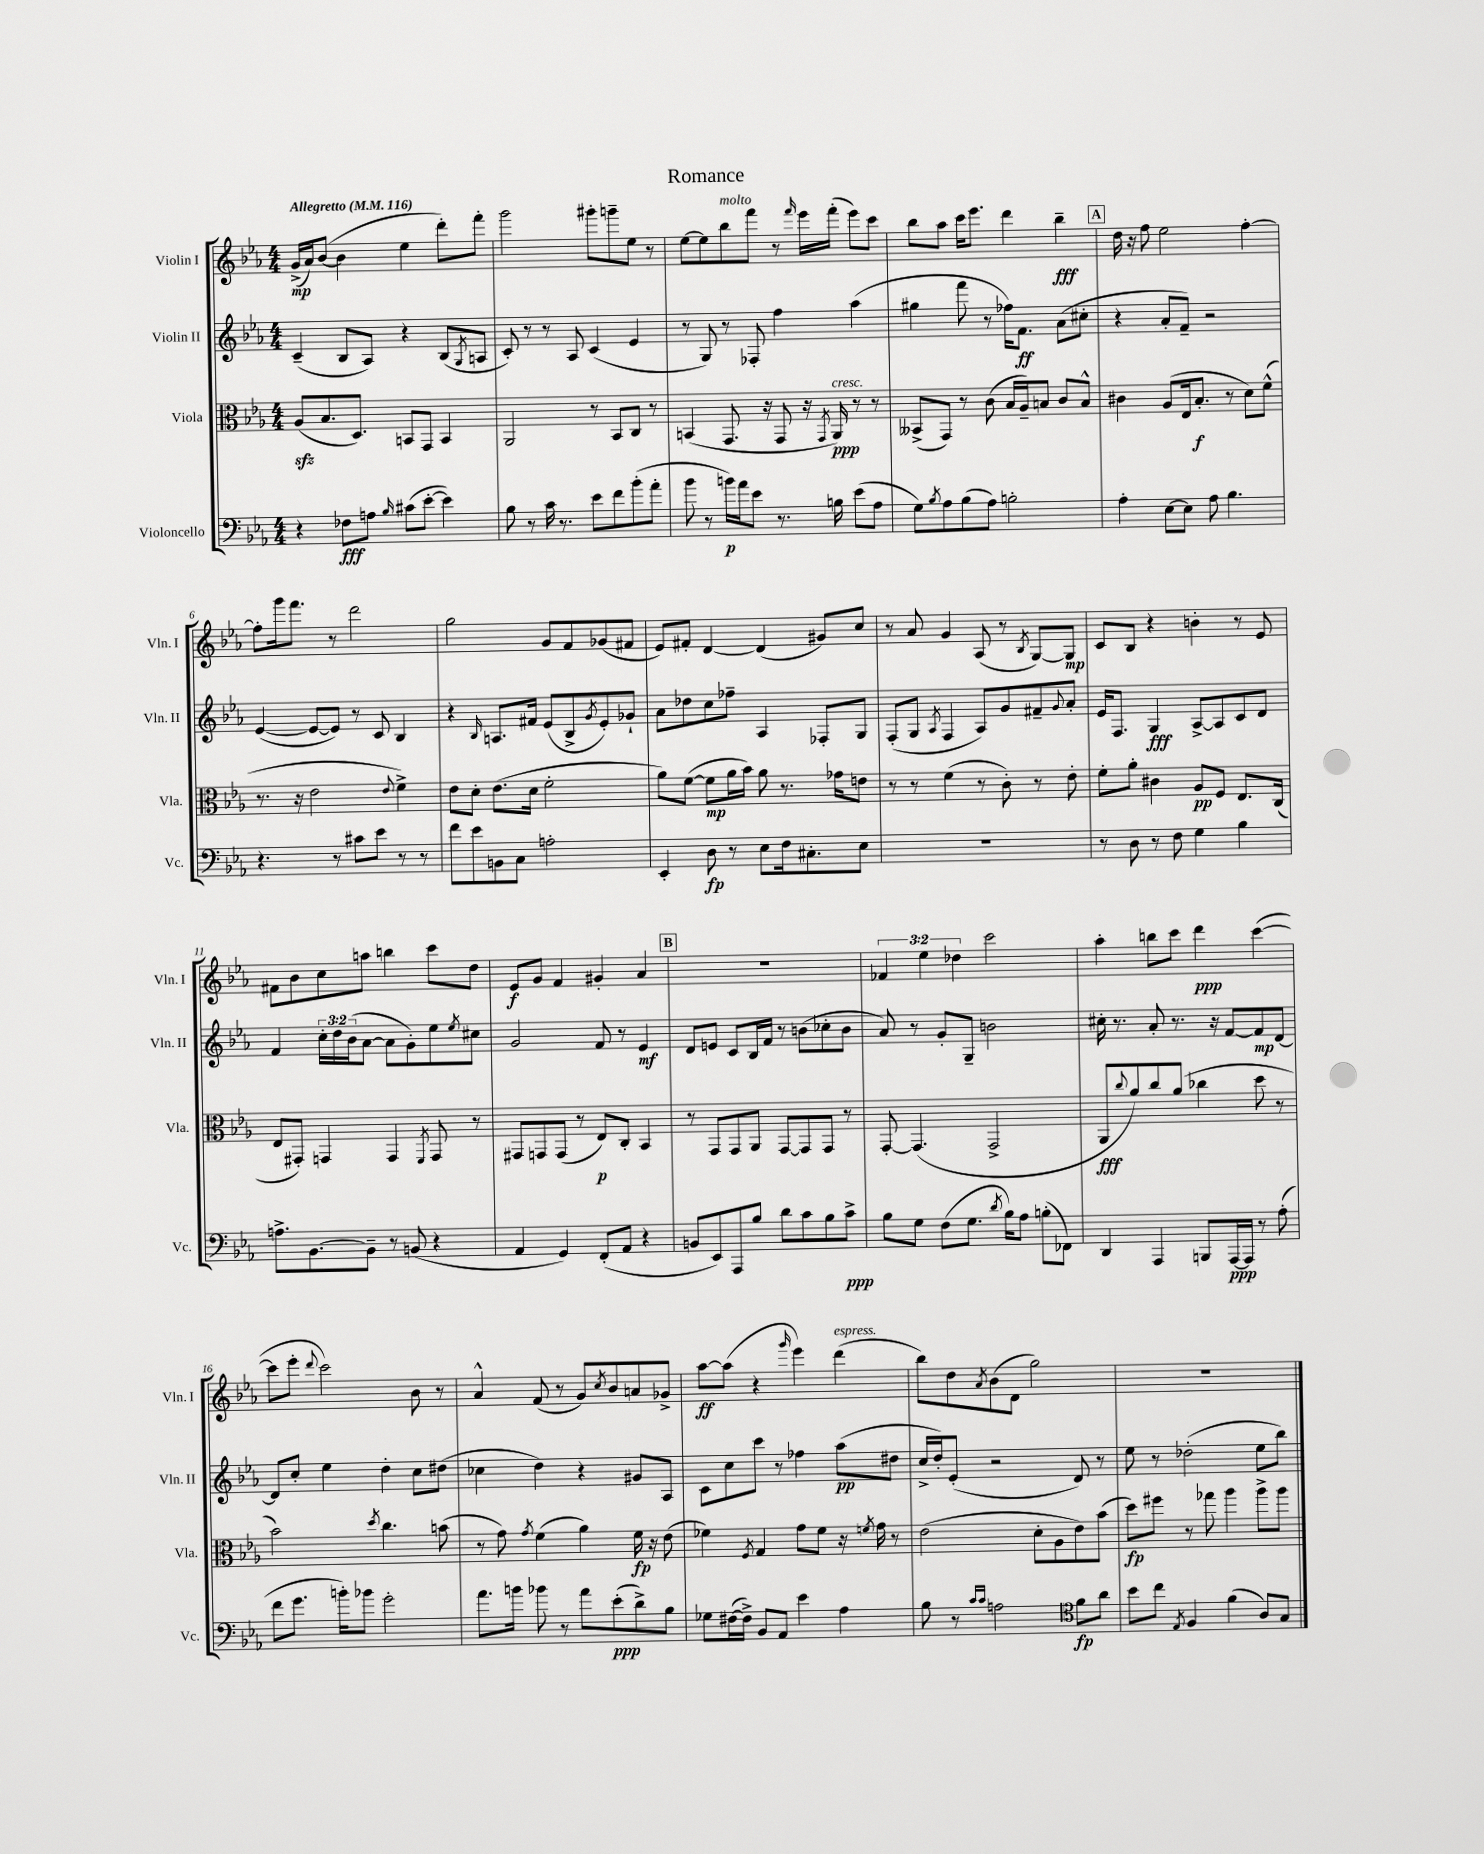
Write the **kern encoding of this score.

**kern	**kern	**kern	**kern
*staff4	*staff3	*staff2	*staff1
*clefF4	*clefC3	*clefG2	*clefG2
*k[b-e-a-]	*k[b-e-a-]	*k[b-e-a-]	*k[b-e-a-]
*M4/4	*M4/4	*M4/4	*M4/4
*MM116	*MM116	*MM116	*MM116
4r	(8A-	(4c~	(16g^
.	.	.	16a-)
.	8.B-	.	([8b-
8F-	.	8B-	4b-]
.	8.D)	.	.
8A	.	8A-)	.
16qqB-	.	.	.
(8c#	8BB	4r	4ee-
[8e-'	8GG	.	.
4e-])	4BB	(8B-	8ddd')
.	.	8qG	.
.	.	8A	8fff'
=	=	=	=
8B-	2AA-	8c')	2ggg
8r	.	8r	.
16c	.	8r	.
8.r	.	.	.
.	.	8A-	.
8e-	8r	(4c	8ggg#'
8f	8BB-	.	8ggg~
(8b-'	8C	4e-	8ee-
8a-'	8r	.	8r
=	=	=	=
8b-	(4BB	8r	[8ee-
8r	.	8G)	8ee-]
16b)	8.GG	8r	8bb-
16a-	.	.	.
8e-	.	8F-'	8fff
.	16r	.	.
8.r	8GG	4ff	8r
.	.	.	16qqfff
.	16r	.	16eee-
.	8qGG	.	.
16B	16AA-)	.	(16fff'
(8e-	8r	(4aa-	8eee-)
8A-	8r	.	8ccc
=	=	=	=
8G)	(8BB--^	4gg#	8bb-
8qB-	.	.	.
8A-	8GG)	.	8aa-
(8B-	8r	8fff	16ccc
.	.	.	8.eee-
8A-)	(8c	8r	.
2B'	16B-	16ff-)	4ddd
.	16A-~)	8.f	.
.	8B	.	.
.	8c	(8a-	4bb-~
.	8B^^	8cc#'	.
=	=	=	=
4A-'	4c#	4r	16dd
.	.	.	16r
.	.	.	8ff
[8E-	(8A-	8a-'	2ee-
8E-]	16E-	8f~)	.
.	8.B-'	.	.
8A-	.	2r	.
4.B-	8r	.	.
.	8d)	.	[4ff'
.	(8f^^	.	.
=	=	=	=
4.r	8.r	([4e-	8ff']
.	.	.	16ggg
.	16r	.	8.fff
.	2e-	8e-_	.
8r	.	8e-])	8r
8c#	.	8r	2ddd
8e-	.	8c	.
.	8qqe-	.	.
8r	4f^)	4B-	.
8r	.	.	.
=	=	=	=
8f	8e-	4r	2gg
8e-	8d'	.	.
.	.	16qqB-	.
8BB	(8.e-	8.A	.
8C	.	.	.
.	16d	16f#	.
2A'	2f'	(8e-	8g
.	.	8B-^	8f
.	.	8qg	.
.	.	8e-')	(8g-
.	.	8g-`	8f#
=	=	=	=
4EE-'	8a-)	8a-	8e-)
.	([8f	8dd-	8f#'
8D	8f]	8cc	[4d
8r	16a-	8ff-~	.
.	16b-)	.	.
8E-	8a-	4A-	(4d]
16F	8.r	.	.
8.C#'	.	.	.
.	.	8F-'	8g#)
.	16g-	.	.
8E-	8e	8G	8cc
=	=	=	=
1r	8r	(8F'	8r
.	8r	8G	8a-
.	.	8qA-	.
.	(4f	4F	4g
.	8r	8A-)	(8A-
.	8c')	8g	8r
.	.	.	8qB-
.	8r	8f#~	[8G)
.	.	8qqg	.
.	8e-'	8a-'	8G]
=	=	=	=
8r	8f'	16e-	8c
.	.	8.F	.
8D	8a-'	.	8B-
8r	4c#	4G	4r
8F	.	.	.
4G	8A-	[8A-^	4b'
.	8F	8A-]	.
4B-	8.E-	8c	8r
.	.	8d	8e-
.	(16C	.	.
=	=	=	=
8.A^	8E-	4f	8f#
.	8GG#')	.	8b-
[8.BB-	.	.	.
.	4GG	24cc'	8cc
.	.	24dd	.
.	.	(24b-	.
8BB-~]	.	[8a-	8aa
8r	4GG	8a-]	4bb
(8BB	.	8g')	.
.	8qFF	.	.
4r	8GG	8ee-	8ccc
.	.	8qee-	.
.	8r	8cc#	8dd
=	=	=	=
4AA-	8GG#	2g	8e-
.	8GG	.	8g
4GG)	(8GG	.	4f
.	8r	.	.
(8FF'	8E-)	8f	4g#'
8AA-	8C'	8r	.
4r	4BB-	4e-	4a-
=	=	=	=
8BB	8r	8d	1r
8EE-)	8GG	8e	.
8AAA-	8GG	8c	.
8B-	8AA-	16B-	.
.	.	16f	.
8d	[8GG	8r	.
8c	8GG]	(8b	.
8B-	8GG	8cc-'	.
8c^	8r	8b	.
=	=	=	=
8B-	[8GG'	8a-)	6f-
8G	(4.GG]	8r	.
.	.	.	6ee-
(8F	.	8g'	.
.	.	.	6dd-
8.G	.	8G~	.
.	2GG^	2b	2ccc
8qd	.	.	.
16B-)	.	.	.
8A-	.	.	.
(8B'	.	.	.
8FF-)	.	.	.
=	=	=	=
4DD	8AA-	16cc#'	4aa-'
.	.	8.r	.
.	8qqcc	.	.
.	8a-)	.	.
4AAA-	8cc	8a-'	8bb
.	(8a-	8.r	8ccc
8BBB	4cc-	.	4ddd
.	.	16r	.
[16AAA-	.	[8f	.
16AAA-]	.	.	.
8r	8dd	8f]	([4ccc
(8A-'	8r	[8d	.
=	=	=	=
8f	2b-)	8d]	8ccc]
8.g	.	8cc'	8eee-'
.	.	.	8qqddd
.	.	4ee-	2ccc)
16b')	.	.	.
8b-	.	.	.
.	8qdd	.	.
2g'	4.cc	4dd'	.
.	.	8cc	8b-
.	(8b	(8dd#	8r
=	=	=	=
8.a-	8r	4cc-	4a-^^
.	8g)	.	.
16b	.	.	.
.	8qg	.	.
8b-	(4f	4dd)	(8f
8r	.	.	8r
8a-	4a-)	4r	8g)
.	.	.	8qcc
(8e-'	.	.	8b-
8d^)	16f	8g#	8a
.	16r	.	.
8B-	(8e-	8A-	8g-^
=	=	=	=
8G-	4f-)	8c	[8aa-
([16F#	.	8cc	(8aa-]
16F#^])	.	.	.
.	8qF	.	.
8BB-	4G	8ccc	4r
8AA-	.	8r	.
.	.	.	16qqggg
4e-	8g	4ff-	4eee-)
.	8f-	.	.
4A-	16r	(8aa-	(4ddd
.	8qf	.	.
.	16g	.	.
.	8r	8dd#	.
=	=	=	=
8B-	(2e-	16cc^	8bb-)
.	.	16dd')	.
8r	.	(8e-'	8dd
16qqc	.	.	.
16qqc	.	.	8qa-
2A	.	2r	(8b-
.	.	.	8d
.	8d'	.	2gg)
.	8A-	.	.
*clefC4	*	*	*
8f	8e-)	8d)	.
8a-	(8b-	8r	.
=	=	=	=
8b-	8dd)	8ee-	1r
8cc	8ff#	8r	.
8qE-	.	.	.
4F	8r	(2dd-'	.
.	8gg-	.	.
(4f	4aa-	.	.
8A-)	8aa-^	8ee-	.
8G	8aa-	8bb-)	.
==	==	==	==
*-	*-	*-	*-
